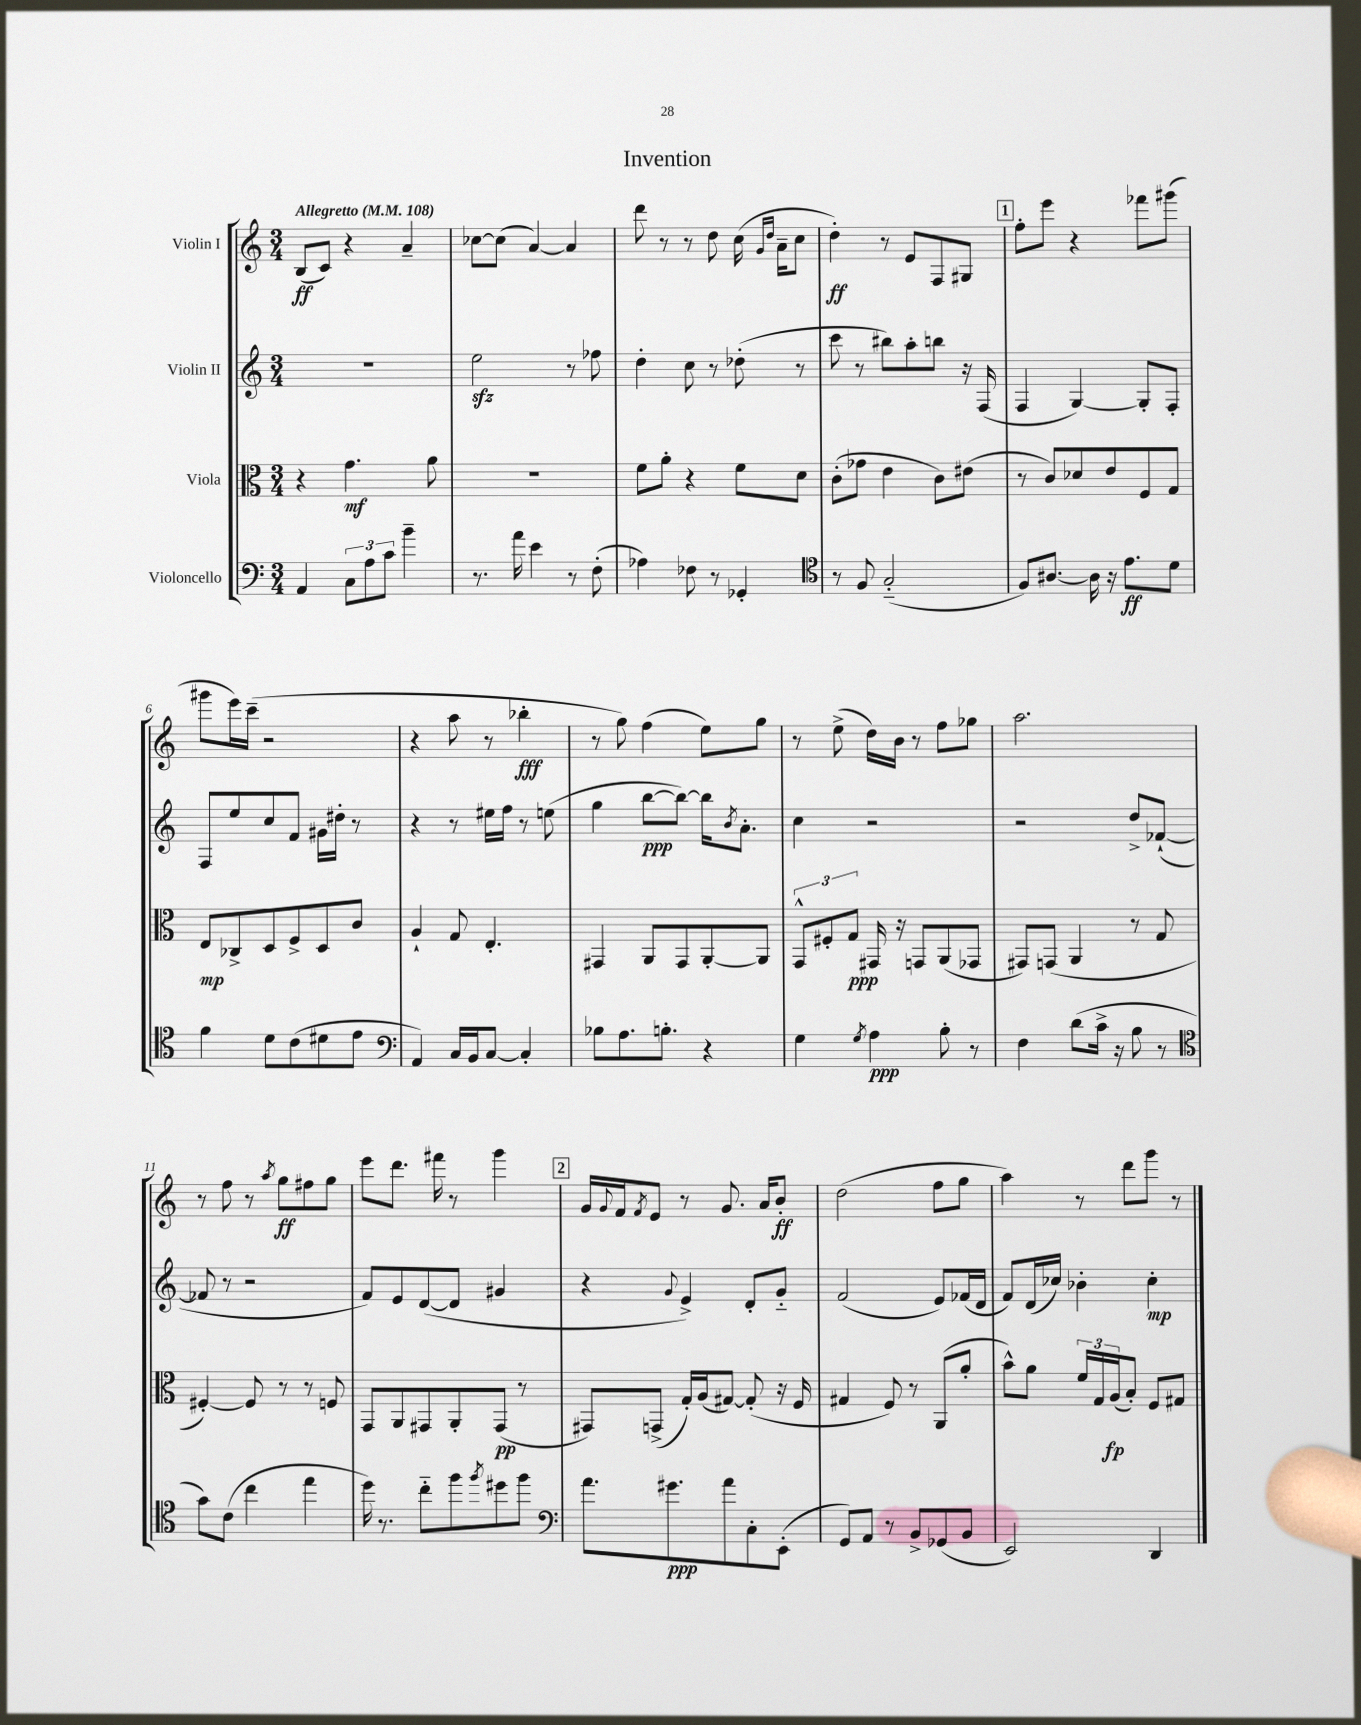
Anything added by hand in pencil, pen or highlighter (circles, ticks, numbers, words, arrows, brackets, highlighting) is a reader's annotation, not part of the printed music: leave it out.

**kern	**dynam	**kern	**dynam	**kern	**dynam	**kern	**dynam
*part4	*part4	*part3	*part3	*part2	*part2	*part1	*part1
*staff4	*staff4	*staff3	*staff3	*staff2	*staff2	*staff1	*staff1
*I"Violoncello	*	*I"Viola	*	*I"Violin II	*	*I"Violin I	*
*clefF4	*	*clefC3	*	*clefG2	*	*clefG2	*
*k[]	*	*k[]	*	*k[]	*	*k[]	*
*M3/4	*	*M3/4	*	*M3/4	*	*M3/4	*
*MM108	*	*MM108	*	*MM108	*	*MM108	*
=1	=1	=1	=1	=1	=1	=1	=1
!	!	!	!	!	!	!LO:TX:a:B:t=Allegretto	!
4AA/	.	4r	.	2.r	.	(8B/L	ff
.	.	.	.	.	.	8c/J)	.
12C\L	.	4.g\	mf	.	.	4r	.
12A\	.	.	.	.	.	.	.
12c\J	.	.	.	.	.	.	.
4b~\	.	.	.	.	.	4a~/	.
.	.	8a\	.	.	.	.	.
=2	=2	=2	=2	=2	=2	=2	=2
8.r	.	2.r	.	2eezz\	.	[8cc-X\L	.
.	.	.	.	.	.	(8cc-\J]	.
16a\	.	.	.	.	.	.	.
4e\	.	.	.	.	.	[4a/)	.
8r	.	.	.	8r	.	4a/]	.
(8F'\	.	.	.	8ff-X\	.	.	.
=3	=3	=3	=3	=3	=3	=3	=3
4A-X\)	.	8f\L	.	4dd'\	.	8ddd\	.
.	.	8a'\J	.	.	.	8r	.
8F-X\	.	4r	.	8cc\	.	8r	.
8r	.	.	.	8r	.	8dd\	.
4GG-X'/	.	8f\L	.	(8dd-X'\	.	(16cc\	.
.	.	.	.	.	.	16qqg/LL	.
.	.	.	.	.	.	16qqdd/JJ	.
.	.	.	.	.	.	16a~\KL	.
.	.	8d\J	.	8r	.	8cc\J	.
=4	=4	=4	=4	=4	=4	=4	=4
*clefC4	*	*	*	*	*	*	*
8r	.	(8c'\L	.	8ccc\	.	4dd'\)	ff
8F/	.	8g-X\J	.	8r	.	.	.
(2G/	.	4e\	.	8bb#X\L)	.	8r	.
.	.	.	.	8aa'\	.	8e/L	.
.	.	8c\L)	.	8bbn\J	.	8F/	.
.	.	(8e#X\J	.	16r	.	8G#X/J	.
.	.	.	.	(16F/	.	.	.
!!LO:REH:place=s1:t=1
=5	=5	=5	=5	=5	=5	=5	=5
8F/L)	.	8r	.	4F/	.	8ff'\L	.
[8.A#X/J	.	8c/L)	.	.	.	8eee\J	.
.	.	8d-X/	.	[4G/)	.	4r	.
16A#\]	.	.	.	.	.	.	.
16r	.	8e/	.	.	.	.	.
8.e\L	ff	.	.	.	.	.	.
.	.	8F/	.	8G'/L]	.	8fff-X\L	.
8d\J	.	8G/J	.	8F'/J	.	(8ggg#X\J	.
!!LO:LB:g=z
=6	=6	=6	=6	=6	=6	=6	=6
4f\	.	8E/L	mp	8F/L	.	8ggg#X\L	.
.	.	8C-X^/	.	8ee/	.	16eee\L)	.
.	.	.	.	.	.	(16ccc~\JJ	.
8d\L	.	8D/	.	8cc/	.	2r	.
(8c\	.	8F^/	.	8f/J	.	.	.
8d#X\	.	8D/	.	16g#X\LL	.	.	.
.	.	.	.	16dd#X'\JJ	.	.	.
8e\J	.	8c/J	.	8r	.	.	.
=7	=7	=7	=7	=7	=7	=7	=7
*clefF4	*	*	*	*	*	*	*
4AA/)	.	4A`/	.	4r	.	4r	.
16C/LL	.	8G/	.	8r	.	8aa\	.
16BB/J	.	.	.	.	.	.	.
[8C/J	.	4.E'/	.	16ee#X\LL	.	8r	.
.	.	.	.	16ff\JJ	.	.	.
4C'/]	.	.	.	8r	.	4bb-X'\	fff
.	.	.	.	(8een\	.	.	.
=8	=8	=8	=8	=8	=8	=8	=8
8B-X\L	.	4GG#X/	.	4gg\	.	8r	.
8.A\	.	.	.	.	.	8gg\)	.
.	.	8AA/L	.	[8bb\L	ppp	(4ff\	.
8.Bn'\J	.	.	.	.	.	.	.
.	.	8GG#/	.	8bb\J_)	.	.	.
4r	.	[8AA'/	.	16bb\KL]	.	8ee\L)	.
.	.	.	.	8qb/	.	.	.
.	.	.	.	8.a'\J	.	.	.
.	.	8AA/J]	.	.	.	8gg\J	.
=9	=9	=9	=9	=9	=9	=9	=9
4G\	.	12GG^^/L	.	4cc\	.	8r	.
.	.	12F#X'/	.	.	.	.	.
.	.	.	.	.	.	(8ee^\	.
.	.	12G/J	ppp	.	.	.	.
8qG/	.	.	.	.	.	.	.
4A\	ppp	16GG#X/	.	2r	.	16dd\LL)	.
.	.	16r	.	.	.	16b\JJ	.
.	.	8GGn/L	.	.	.	8r	.
8B'\	.	(8AA/	.	.	.	8ff\L	.
8r	.	8GG-X/J	.	.	.	8gg-X\J	.
=10	=10	=10	=10	=10	=10	=10	=10
4F\	.	8GG#X/L)	.	2r	.	2.aa\	.
.	.	(8GGn/J	.	.	.	.	.
(8d\L	.	4AA/	.	.	.	.	.
16c^\Jk	.	.	.	.	.	.	.
16r	.	.	.	.	.	.	.
8B\	.	8r	.	8dd^/L	.	.	.
8r	.	8G/	.	([8f-X`/J	.	.	.
!!LO:LB:g=z
=11	=11	=11	=11	=11	=11	=11	=11
*clefC4	*	*	*	*	*	*	*
8g\L)	.	[4F#X'/)	.	8f-X/]	.	8r	.
(8c\J	.	.	.	8r	.	8ff\	.
4cc\	.	8F#/]	.	2r	.	8r	.
.	.	.	.	.	.	8qaa/	.
.	.	8r	.	.	.	8gg\L	ff
4ee\	.	8r	.	.	.	8ff#X\	.
.	.	8Fn/	.	.	.	8gg\J	.
=12	=12	=12	=12	=12	=12	=12	=12
16dd\)	.	8GG/L	.	8f/L)	.	8eee\L	.
8.r	.	.	.	.	.	.	.
.	.	8AA/	.	8e/	.	8.ddd\J	.
8cc\L	.	8GG#X/	.	([8d/	.	.	.
.	.	.	.	.	.	16fff#X\	.
8ff\	.	8AA'/	.	8d/J]	.	8r	.
8qff/	.	.	.	.	.	.	.
8dd#X\	.	(8GG#/J	pp	4g#X/	.	4ggg\	.
8ff\J	.	8r	.	.	.	.	.
!!LO:REH:place=s1:t=2
=13	=13	=13	=13	=13	=13	=13	=13
*clefF4	*	*	*	*	*	*	*
8.a\L	.	8GG#X/L)	.	4r	.	16g/LL	.
.	.	.	.	.	.	8qqg/	.
.	.	.	.	.	.	16f/J	.
.	.	.	.	.	.	8qf/	.
.	.	(8GGn^/J	.	.	.	8e/J	.
8.g#X\	ppp	.	.	.	.	.	.
.	.	.	.	8qqg/	.	.	.
.	.	16G'/LL)	.	4e^/)	.	8r	.
.	.	(16A/J	.	.	.	.	.
8a\	.	[8G#X/J)	.	.	.	8.g/	.
8C'\	.	(8G#'/]	.	8d'/L	.	.	.
.	.	.	.	.	.	16a/KL	.
(8EE'\J	.	16r	.	8g/J	.	8b'/J	ff
.	.	16F/	.	.	.	.	.
=14	=14	=14	=14	=14	=14	=14	=14
8GG/L)	.	4G#X/	.	(2f/	.	(2dd\	.
8AA/J	.	.	.	.	.	.	.
8r	.	8F/)	.	.	.	.	.
8BB^/L	.	8r	.	.	.	.	.
(8GG-X/	.	(8AA/L	.	8e/L)	.	8ff\L	.
8BB/J	.	8a'/J	.	(16f-X/L	.	8gg\J	.
.	.	.	.	16d/JJ	.	.	.
=15	=15	=15	=15	=15	=15	=15	=15
2EE/)	.	8b^^\L)	.	8f/L)	.	4aa\)	.
.	.	8a\J	.	(16d/L	.	.	.
.	.	.	.	16cc-X/JJ)	.	.	.
.	.	24f/LL	.	4b-X'\	.	8r	.
.	.	24G/	.	.	.	.	.
.	.	(24A/J	fp	.	.	.	.
.	.	8B'/J)	.	.	.	8ddd\L	.
4DD/	.	8F/L	.	4cc-'\	mp	8ggg\J	.
.	.	8G#X/J	.	.	.	8r	.
==	==	==	==	==	==	==	==
*-	*-	*-	*-	*-	*-	*-	*-
